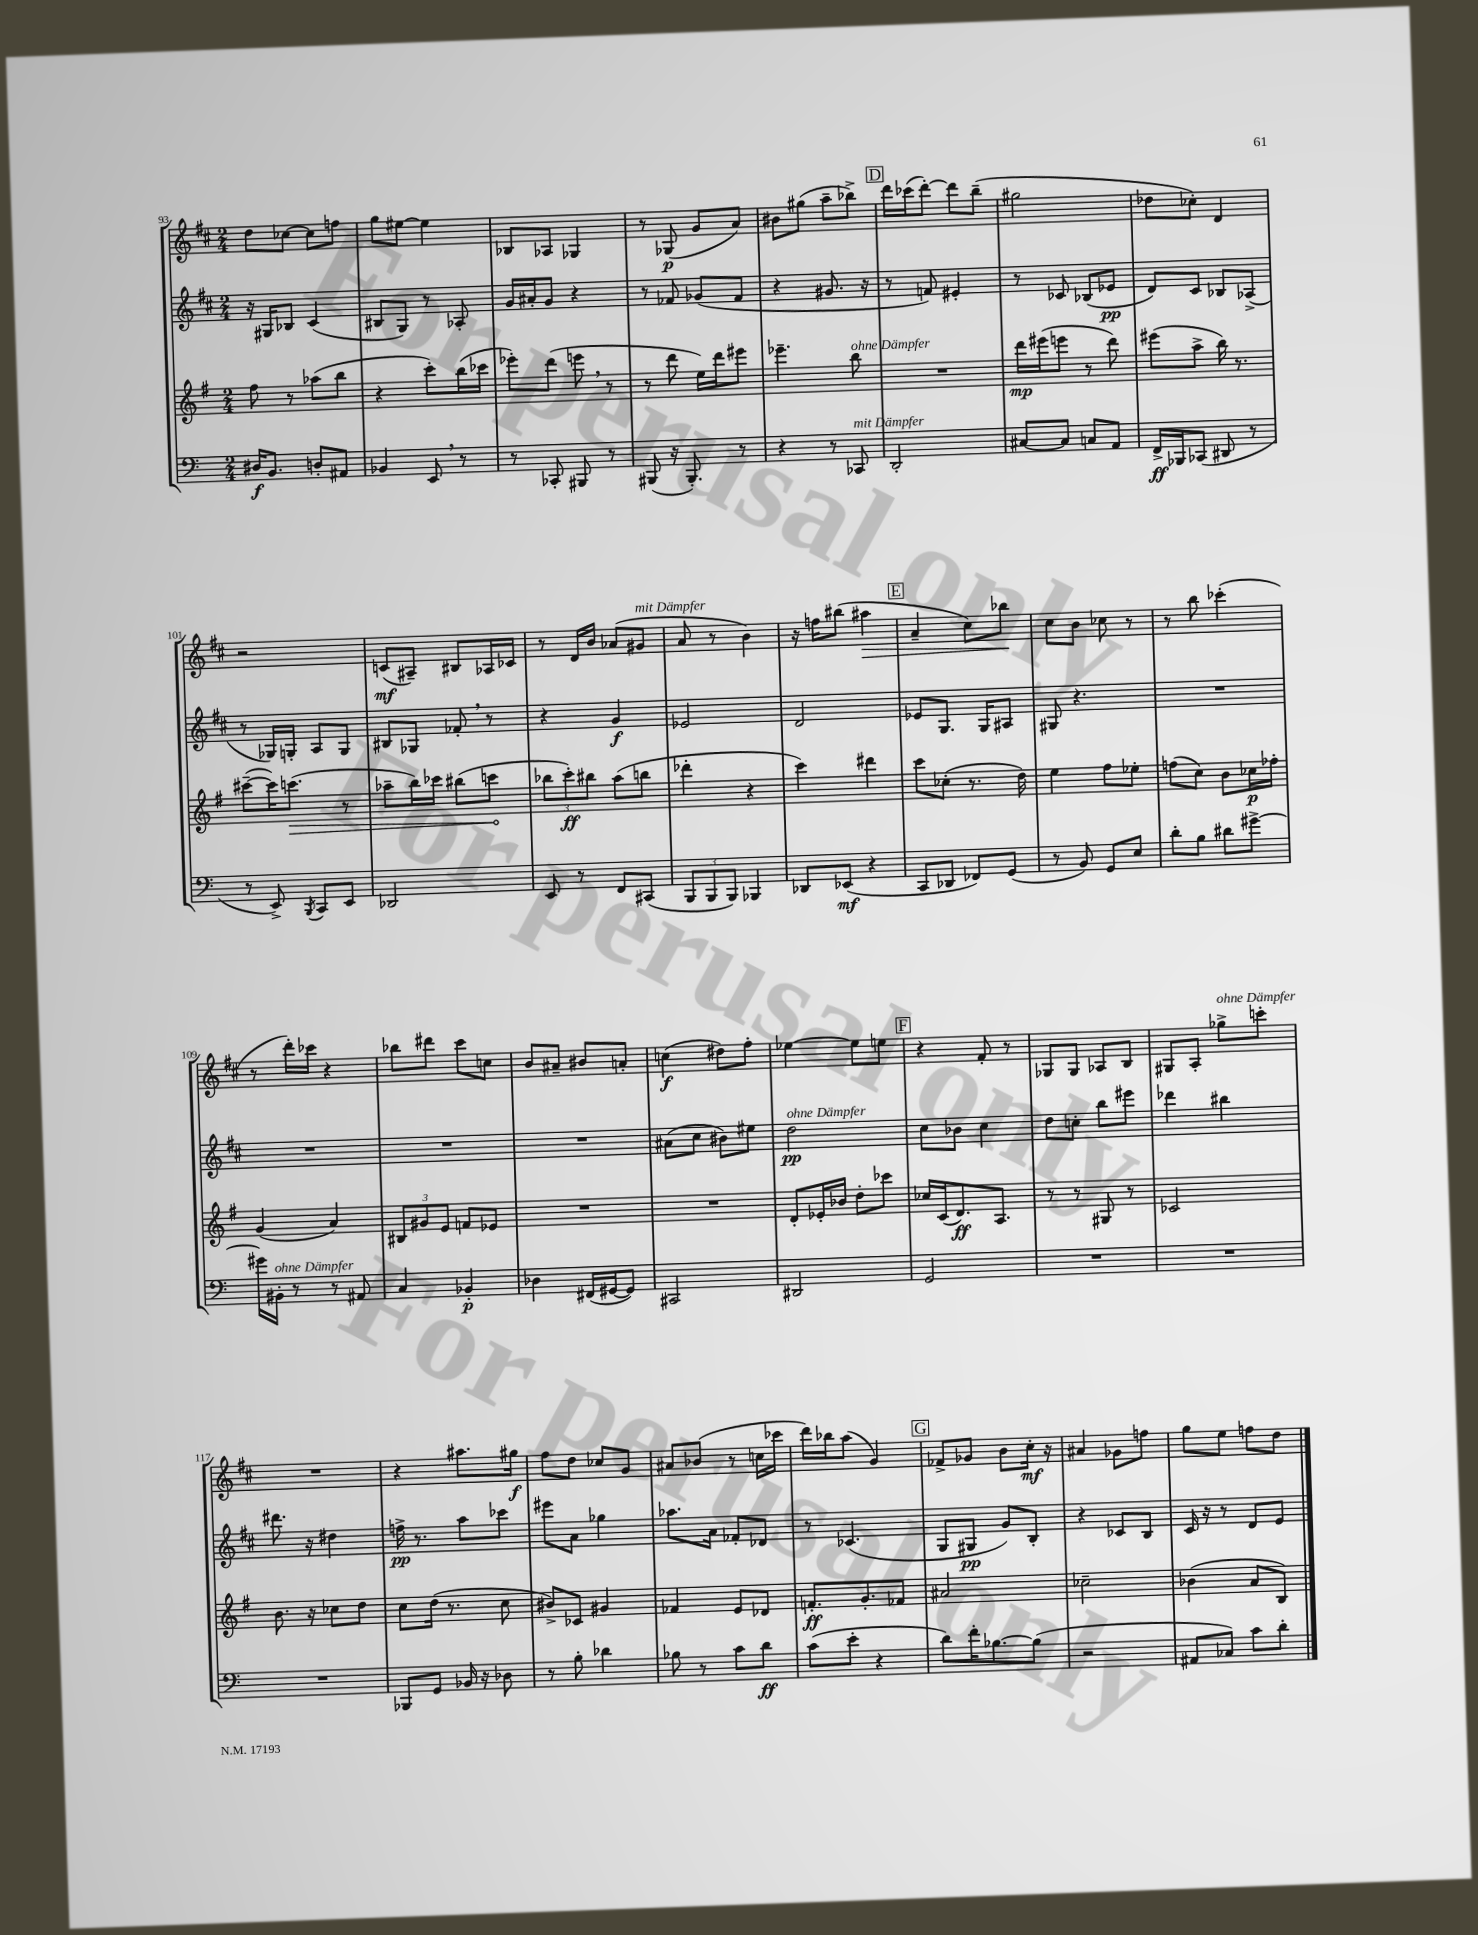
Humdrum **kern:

**kern	**dynam	**kern	**dynam	**kern	**dynam	**kern	**dynam
*part4	*part4	*part3	*part3	*part2	*part2	*part1	*part1
*staff4	*staff4	*staff3	*staff3	*staff2	*staff2	*staff1	*staff1
*clefF4	*	*clefG2	*	*clefG2	*	*clefG2	*
*k[]	*	*k[f#]	*	*k[f#c#]	*	*k[f#c#]	*
*M2/4	*	*M2/4	*	*M2/4	*	*M2/4	*
=93	=93	=93	=93	=93	=93	=93	=93
16D#X/KL	f	8ff#\	.	16r	.	8dd\L	.
8.BB/J	.	.	.	16G#X/KL	.	.	.
.	.	8r	.	8B-X/J	.	[8cc-X\J	.
8Dn'/L	.	(8aa-X\L	.	(4c#/	.	8cc-\L]	.
8AA#X/J	.	8bb\J	.	.	.	8ffn\J	.
=94	=94	=94	=94	=94	=94	=94	=94
4BB-X/	.	4r	.	8B#X/L	.	8gg\L	.
.	.	.	.	8G/J)	.	[8ee#X\J	.
8EE,/	.	8ccc'\L)	.	8r	.	4ee#\]	.
8r	.	(16bb\L	.	8A-X'/	.	.	.
.	.	16ccc-X\JJ	.	.	.	.	.
=95	=95	=95	=95	=95	=95	=95	=95
8r	.	8eee-X'\L)	.	16g/LL	.	8B-X/L	.
.	.	.	.	16a#X'/J	.	.	.
8CC-X'/	.	(8ddd\J	.	8g/J	.	8A-X/J	.
8BBB#X/	.	8eeen,\	.	4r	.	4G-X/	.
8r	.	8r	.	.	.	.	.
=96	=96	=96	=96	=96	=96	=96	=96
(8BBB#X/	.	8r	.	8r	.	8r	.
16r	.	8ddd\	.	8f-X/	.	(8G-X/	p
8.BBB#'/)	.	.	.	.	.	.	.
.	.	16ee\LL)	.	(8g-X/L	.	8g/L	.
.	.	16ddd\J	.	.	.	.	.
8r	.	8eee#X\J	.	8f-/J	.	8a/J)	.
=97	=97	=97	=97	=97	=97	=97	=97
4r	.	4.eee-X~\	.	4r	.	8b#X\L	.
.	.	.	.	.	.	(8gg#X\J	.
8r	.	.	.	8.g#X/	.	8aa~\L	.
!	!	!LO:TX:a:i:t=ohne Dämpfer	!	!	!	!	!
!LO:TX:a:i:t=mit Dämpfer	!	!	!	!	!	!	!
8CC-X/	.	8bb\	.	.	.	8bb-X^\J)	.
.	.	.	.	16r	.	.	.
!!LO:REH:place=s1:t=D
=98	=98	=98	=98	=98	=98	=98	=98
2DD'/	.	2r	.	8r	.	16ddd\LL	.
.	.	.	.	.	.	(16ccc-X\J	.
.	.	.	.	8fn/)	.	[8ddd'\J)	.
.	.	.	.	4e#X'/	.	8ddd\L]	.
.	.	.	.	.	.	(8bb~\J	.
=99	=99	=99	=99	=99	=99	=99	=99
[8C#X/L	.	16ddd\LL	mp	8r	.	2gg#X\	.
.	.	(16eee#X\J	.	.	.	.	.
8C#/J]	.	8eeen\J	.	8c-X/	.	.	.
8Cn/L	.	8r	.	(8B-X/L	.	.	.
8AA/J	.	8ddd\)	.	8e-X/J	pp	.	.
=100	=100	=100	=100	=100	=100	=100	=100
16FF^/LL	ff	(8eee#X\L	.	8d/L)	.	8dd-X\L	.
16BBB-X/J	.	.	.	.	.	.	.
(8CC-X/J	.	8aa^\J	.	8c#/J	.	8cc-X'\J)	.
8DD#X/	.	16bb\)	.	8B-X/L	.	4d/	.
.	.	8.r	.	.	.	.	.
8r	.	.	.	(8A-X^/J	.	.	.
!!LO:LB:g=z
=101	=101	=101	=101	=101	=101	=101	=101
8r	.	([8ccc#X~\L	.	8r	.	2r	.
8EE^/)	.	16ccc#\K])	.	16G-X/LL)	.	.	.
!	!	!	!LO:HP:b	!	!	!	!
.	.	(8.cccn\J	>	16Gn'/JJ	.	.	.
8qBBB/	.	.	.	.	.	.	.
8CC/L	.	.	.	8A/L	.	.	.
8EE/J	.	8r	.	8G/J	.	.	.
=102	=102	=102	=102	=102	=102	=102	=102
2DD-X/	.	8aa-X~\L	.	8B#X/L	.	(8cn/L	mf
.	.	16bb\L)	.	8G-X/J	.	8A#X~/J)	.
.	.	16ccc-X\JJ	.	.	.	.	.
.	.	(8bb#X\L	.	8f-X',/	.	8B#X/L	.
.	.	8cccn\J	.	8r	.	16A-X/L	.
.	.	.	.	.	.	16c-X/JJ	.
.	.	.	]	.	.	.	.
=103	=103	=103	=103	=103	=103	=103	=103
8EE/	.	12bb-X\L	.	4r	.	8r	.
.	.	12ccc'\)	ff	.	.	.	.
8r	.	.	.	.	.	16d/LL	.
.	.	12bb#X\J	.	.	.	.	.
.	.	.	.	.	.	16b/JJ	.
8FF/L	.	(8aa\L	.	4g/	f	(8a-X/L	.
!	!	!	!	!	!	!LO:TX:a:i:t=mit Dämpfer	!
(8CC#X/J	.	8bbn\J	.	.	.	8g#X/J	.
=104	=104	=104	=104	=104	=104	=104	=104
12BBB/L	.	4ddd-X'\	.	2e-X/	.	8a/	.
12BBB/	.	.	.	.	.	.	.
.	.	.	.	.	.	8r	.
12BBB/J)	.	.	.	.	.	.	.
4BBB-X/	.	4r	.	.	.	4b\)	.
=105	=105	=105	=105	=105	=105	=105	=105
8DD-X/L	.	4ccc\)	.	2d/	.	16r	.
.	.	.	.	.	.	16ffn\KL	.
(8EE-X/J	mf	.	.	.	.	(8bb#X\J	.
!	!	!	!	!	!	!	!LO:HP:b
4r	.	4ddd#X\	.	.	.	4aa#X\	>
!!LO:REH:place=s1:t=E
=106	=106	=106	=106	=106	=106	=106	=106
8CC/L	.	8ccc\L	.	8e-X/L	.	4a~/	.
8DD-X/J	.	(8cc-X'\J	.	8.G/J	.	.	.
8FF-X/L)	.	8.r	.	.	.	8cc#\L)	.
.	.	.	.	16G/KL	.	.	.
(8GG/J	.	.	.	8A#X/J	.	8bb-X\J	.
.	.	16dd\)	.	.	.	.	.
.	.	.	.	.	.	.	]
=107	=107	=107	=107	=107	=107	=107	=107
8r	.	4ee\	.	8G#X/	.	8cc#\L	.
8BB/)	.	.	.	4.r	.	8b\J	.
8GG/L	.	8ff#\L	.	.	.	8cc-X\	.
8E/J	.	8ee-X'\J	.	.	.	8r	.
=108	=108	=108	=108	=108	=108	=108	=108
8d'\L	.	(8ffn\L	.	2r	.	8r	.
8B\J	.	8cc\J)	.	.	.	8bb\	.
8d#X\L	.	8b\L	.	.	.	(4ccc-X'\	.
[8g#X^\J	.	16cc-X\L	p	.	.	.	.
.	.	16ff-X'\JJ	.	.	.	.	.
!!LO:LB:g=z
=109	=109	=109	=109	=109	=109	=109	=109
16g#X\LL]	.	(4g/	.	2r	.	8r	.
!LO:TX:a:i:t=ohne Dämpfer	!	!	!	!	!	!	!
16BB#X'\JJ	.	.	.	.	.	.	.
8r	.	.	.	.	.	16ddd'\LL)	.
.	.	.	.	.	.	16ccc-X\JJ	.
8r	.	4a/)	.	.	.	4r	.
8AA#X/	.	.	.	.	.	.	.
=110	=110	=110	=110	=110	=110	=110	=110
4C/	.	12B#X/L	.	2r	.	8bb-X\L	.
.	.	12g#X/	.	.	.	.	.
.	.	.	.	.	.	8ddd#X\J	.
.	.	12e/J	.	.	.	.	.
4BB-X'/	p	8fn/L	.	.	.	8ccc#\L	.
.	.	8e-X/J	.	.	.	8ccn\J	.
=111	=111	=111	=111	=111	=111	=111	=111
4D-X\	.	2r	.	2r	.	8b/L	.
.	.	.	.	.	.	8a#X~/J	.
(16FF#X/LL	.	.	.	.	.	8b#X/L	.
[16GG#X/J	.	.	.	.	.	.	.
8GG#/J])	.	.	.	.	.	8an'/J	.
=112	=112	=112	=112	=112	=112	=112	=112
2CC#X/	.	2r	.	(8a#X\L	.	(4ccn\	f
.	.	.	.	8cc#\J	.	.	.
.	.	.	.	8b#X\L)	.	8dd#X\L)	.
.	.	.	.	8ee#X\J	.	8ff#'\J	.
=113	=113	=113	=113	=113	=113	=113	=113
!	!	!	!	!LO:TX:a:i:t=ohne Dämpfer	!	!	!
2DD#X/	.	8d'/L	.	2dd\	pp	[4ee-X\	.
.	.	16e-X'/L	.	.	.	.	.
.	.	16b-X/JJ	.	.	.	.	.
.	.	8dd'\L	.	.	.	8ee-\L]	.
.	.	8ccc-X\J	.	.	.	8een\J	.
!!LO:REH:place=s1:t=F
=114	=114	=114	=114	=114	=114	=114	=114
2GG/	.	16cc-X/LL	.	8cc#\L	.	4r	.
.	.	(16c/J	.	.	.	.	.
.	.	8.d/)	ff	8b-X\J	.	.	.
.	.	.	.	4cc#\	.	8f#'/	.
.	.	8.A/J	.	.	.	.	.
.	.	.	.	.	.	8r	.
=115	=115	=115	=115	=115	=115	=115	=115
2r	.	8r	.	8dd\L	.	8G-X/L	.
.	.	8r	.	8ccn'\J	.	8G-/J	.
.	.	8G#X/	.	8bb\L	.	8A-X/L	.
.	.	8r	.	8eee#X\J	.	8B/J	.
=116	=116	=116	=116	=116	=116	=116	=116
2r	.	2c-X/	.	4ddd-X\	.	8G#X/L	.
.	.	.	.	.	.	8A'/J	.
!	!	!	!	!	!	!LO:TX:a:i:t=ohne Dämpfer	!
.	.	.	.	4bb#X\	.	8gg-X^\L	.
.	.	.	.	.	.	8cccn'\J	.
!!LO:LB:g=z
=117	=117	=117	=117	=117	=117	=117	=117
2r	.	8.b\	.	8.ddd#X\	.	2r	.
.	.	16r	.	16r	.	.	.
.	.	8cc-X\L	.	4dd#X\	.	.	.
.	.	8dd\J	.	.	.	.	.
=118	=118	=118	=118	=118	=118	=118	=118
8BBB-X/L	.	8cc\L	.	16ffn^\	pp	4r	.
.	.	.	.	8.r	.	.	.
8GG/J	.	(16dd\Jk	.	.	.	.	.
.	.	8.r	.	.	.	.	.
16BB-X/	.	.	.	8aa\L	.	8.aa#X\L	.
16r	.	.	.	.	.	.	.
8D-X\	.	8cc\	.	8ccc-X\J	.	.	.
.	.	.	.	.	.	16gg#X\Jk	f
=119	=119	=119	=119	=119	=119	=119	=119
8r	.	8b#X^/L)	.	8eee#X\L	.	8ff#\L	.
8B'\	.	8c-X/J	.	8a\J	.	8dd\J	.
4d-X\	.	4g#X/	.	4gg-X\	.	8cc-X/L	.
.	.	.	.	.	.	8g/J	.
=120	=120	=120	=120	=120	=120	=120	=120
8B-X\	.	4f-X/	.	8.aa-X\L	.	8a#X/L	.
8r	.	.	.	.	.	(8b-X/J	.
.	.	.	.	16a\Jk	.	.	.
8c\L	.	8e/L	.	8f-X'/L	.	8r	.
8d\J	ff	8d-X/J	.	8d-X/J	.	16ccn\LL	.
.	.	.	.	.	.	16ccc-X\JJ	.
=121	=121	=121	=121	=121	=121	=121	=121
(8c\L	.	8.fn'/L	ff	8r	.	16ddd\LL)	.
.	.	.	.	.	.	16bb-X\J	.
8e'\J	.	.	.	(4.c-X/	.	(8aa\J	.
.	.	8.g'/	.	.	.	.	.
4r	.	.	.	.	.	4g/)	.
.	.	8f-X/J	.	.	.	.	.
!!LO:REH:place=s1:t=G
=122	=122	=122	=122	=122	=122	=122	=122
8d\L)	.	2a#X/	.	8G/L	.	8f-X^/L	.
16f'\K	.	.	.	8G#X/J	pp	8g-X/J	.
[8.B-X\	.	.	.	.	.	.	.
.	.	.	.	8g/L)	.	8b\L	.
(8B-\J]	.	.	.	8B'/J	.	16cc#'\Jk	mf
.	.	.	.	.	.	16r	.
=123	=123	=123	=123	=123	=123	=123	=123
2r	.	2cc-X~\	.	4r	.	4a#X/	.
.	.	.	.	8c-X/L	.	8g-X\L	.
.	.	.	.	8B/J	.	8ffn\J	.
=124	=124	=124	=124	=124	=124	=124	=124
8AA#X/L	.	(4b-X\	.	16c#/	.	8gg\L	.
.	.	.	.	16r	.	.	.
8C-X/J)	.	.	.	8r	.	8ee\J	.
8c\L	.	8a/L	.	8d/L	.	8ffn\L	.
8d'\J	.	8B/J)	.	8e/J	.	8dd\J	.
==	==	==	==	==	==	==	==
*-	*-	*-	*-	*-	*-	*-	*-
